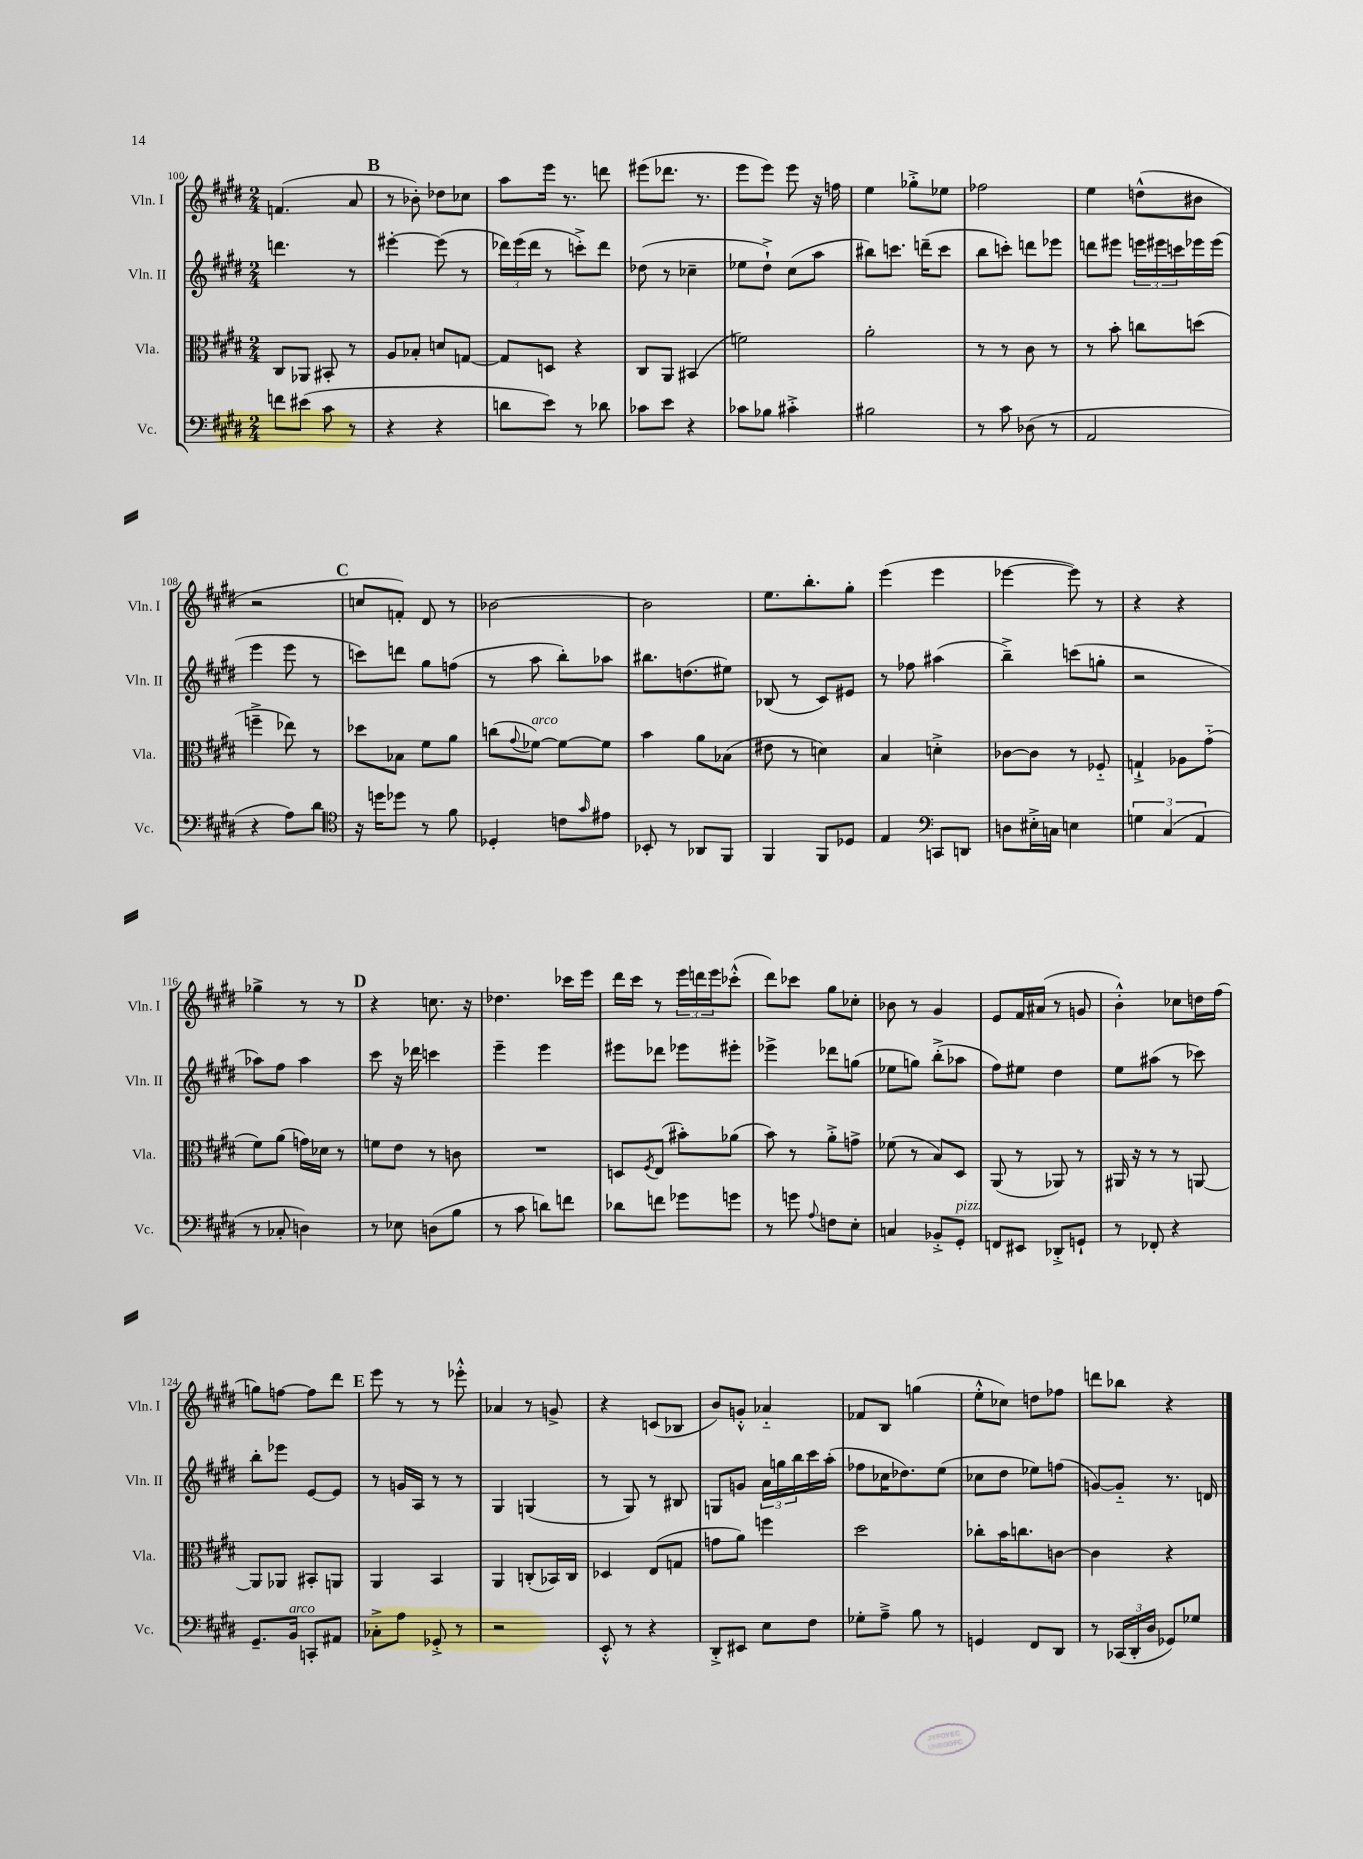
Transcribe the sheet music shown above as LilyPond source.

<<
\new StaffGroup <<
\new Staff = "s0" \with { instrumentName = "Vln. I" shortInstrumentName = "Vln. I" } {
    \clef treble \key e \major \numericTimeSignature \time 2/4
    f'4.( a'8 |
    \mark \markup { \bold "B" } r8 bes'8-.) des''8 ces''8 |
    a''8 e'''16 r8. d'''8 |
    eis'''8( des'''8. r8. |
    e'''8 e'''8) e'''8 r16 f''16 |
    e''4 ges''8-.-> ees''8 |
    fes''2 |
    e''4 d''8-^( bis'8 |
    r2 |
    \mark \markup { \bold "C" } c''8 f'8-.) dis'8 r8 |
    bes'2~ |
    bes'2 |
    e''8. b''8.-. gis''8-. |
    e'''4( e'''4 |
    ees'''4~ ees'''8) r8 |
    r4 r4 |
    ges''4-> r8 r8 |
    \mark \markup { \bold "D" } r4 c''8. r16 |
    des''4. ces'''16 e'''16 |
    dis'''16 cis'''16 r8 \tuplet 3/2 { e'''16 d'''16 e'''16 } ces'''8-.-^( |
    dis'''8) ces'''8 gis''8 ces''8-. |
    bes'8 r8 gis'4 |
    e'8 fis'16 ais'16( r8 g'8 |
    b'4-.-^) ces''8 d''16 fis''16( |
    g''8) f''8~ f''8 dis'''8 |
    \mark \markup { \bold "E" } e'''8 r8 r8 ees'''8-.-^ |
    aes'4 r8 g'8-> |
    r4 c'8( bes8 |
    b'8) g'8-.-^ aes'4-_ |
    fes'8 b8 g''4( |
    e''8-.-^ ces''8) d''8 fes''8 |
    d'''8 bes''8 r4 \bar "|." |
}
\new Staff = "s1" \with { instrumentName = "Vln. II" shortInstrumentName = "Vln. II" } {
    \clef treble \key e \major \numericTimeSignature \time 2/4
    d'''4. r8 |
    \mark \markup { \bold "B" } eis'''4~-. eis'''8( r8 |
    \tuplet 3/2 { des'''16) e'''16( des'''16 } r8 c'''8-.->) des'''8 |
    des''8( r8 ces''4-- |
    ees''8 dis''8-!->) cis''8( a''8 |
    bis''8) c'''8. d'''16--( c'''8 |
    b''8 c'''8-.) d'''8 ees'''8 |
    d'''8 eis'''8 \tuplet 3/2 { e'''16 eis'''16 c'''16 } ees'''16 ees'''16( |
    e'''4 e'''8 r8 |
    \mark \markup { \bold "C" } c'''8) d'''8 gis''8 f''8( |
    r8 a''8 b''8-.) aes''8 |
    bis''8. d''8.( eis''8) |
    bes8( r8 cis'8) eis'8 |
    r8 fes''8 ais''4( |
    b''4--->) c'''8( g''8-. |
    r2 |
    aes''8) fis''8 aes''4 |
    \mark \markup { \bold "D" } cis'''8 r16 des'''16 c'''4 |
    e'''4-- e'''4 |
    eis'''8 des'''8 ees'''8 eis'''8-. |
    ees'''4-> des'''8 g''8( |
    ees''8 g''8) b''8-.->( aes''8 |
    fis''8) eis''8 dis''4 |
    e''8 ais''8( r8 ces'''8) |
    b''8-. ees'''8 e'8~ e'8 |
    \mark \markup { \bold "E" } r8 g'16 a16 r8 r8 |
    gis4 g4( |
    r8 gis8) r8 bis8 |
    g8 g'8 \tuplet 3/2 { a'16 g''16 b''16 } cis'''16 a''16-.( |
    fes''8 ces''16 des''8.) e''8( |
    ces''8 dis''8 ees''8) f''8( |
    g'8~) g'8-_ r8. d'16 \bar "|." |
}
\new Staff = "s2" \with { instrumentName = "Vla." shortInstrumentName = "Vla." } {
    \clef alto \key e \major \numericTimeSignature \time 2/4
    cis8 aes,8 bis,8-. r8 |
    \mark \markup { \bold "B" } a8 bes8-. d'8 g8~ |
    g8 d8 r4 |
    cis8 a,8 bis,4( |
    f'2) |
    a'2-. |
    r8 r8 cis'8 r8 |
    r8 b'8-. c''8 d''8( |
    f''4---> ees''8) r8 |
    \mark \markup { \bold "C" } des''8 bes8 fis'8 a'8 |
    c''8( \appoggiatura { gis'8 } fes'8~^\markup { \italic "arco" }) fes'8~ fes'8 |
    b'4 a'8 bes8( |
    eis'8 r8 d'4) |
    b4 d'4-.-> |
    ces'8~ ces'8 r8 fes8-_ |
    g4-!-> aes8 gis'8-_( |
    fis'8) a'8( g'16) des'16 r8 |
    \mark \markup { \bold "D" } f'8 e'8 r8 c'8 |
    R2 |
    d8 \acciaccatura { fis8 } e8( bis'8-.) aes'8( |
    b'8) r8 a'8-.-> g'8-> |
    fes'8( r8 b8) dis8 |
    a,8( r8 aes,8) r8 |
    ais,16 r16 r8 r8 a,8~ |
    a,8 aes,8 bis,8-. a,8 |
    \mark \markup { \bold "E" } a,4 b,4 |
    a,4 c8-.( bes,16) c16 |
    des4 e8( g8 |
    g'8 a'8) f''4 |
    dis''2 |
    ces''8-. b'16 c''8. c'8~ |
    c'4 r4 \bar "|." |
}
\new Staff = "s3" \with { instrumentName = "Vc." shortInstrumentName = "Vc." } {
    \clef bass \key e \major \numericTimeSignature \time 2/4
    f'8 eis'8( cis'8 r8 |
    \mark \markup { \bold "B" } r4 r4 |
    d'8 e'8) r8 des'8 |
    ces'8 e'8 r4 |
    ces'8 bes8 cis'4-.-> |
    bis2 |
    r8 cis'8 des8( r8 |
    a,2 |
    r4 a8) dis'8 |
    \mark \markup { \bold "C" } \clef tenor r16 d''16 des''8 r8 fis'8 |
    des4-. c'8 \grace { gis'16 } eis'8 |
    bes,8-. r8 aes,8 fis,8 |
    fis,4 fis,8 des8 |
    e4 \clef bass c,8 d,8 |
    d8 eis16-.-> c16 e4 |
    \tuplet 3/2 { g4 cis4( a,4 } |
    r8 ces8-. d4) |
    \mark \markup { \bold "D" } r8 ees8 d8( b8 |
    r8 cis'8 d'8) f'8 |
    des'8 f'8 ges'8 g'8 |
    r8 g'8 \appoggiatura { a8 } f8 e8-. |
    c4 bes,8-.-> gis,8-.^\markup { \italic "pizz." } |
    f,8 eis,8 des,8-.-> g,8-! |
    r8 fes,8-. r4 |
    gis,8.-- b,16^\markup { \italic "arco" } c,8-. ais,8 |
    \mark \markup { \bold "E" } ces8-.-> a8 ges,8-.-> r8 |
    r2 |
    e,8-.-^ r8 r4 |
    dis,8-.-> eis,8 e8 fis8 |
    ges8-. a8---> b8 r8 |
    g,4 fis,8 dis,8 |
    r8 \tuplet 3/2 { ces,16( dis,16-. dis16 } ges,8) ges8 \bar "|." |
}
>>
>>
\layout { \context { \Score currentBarNumber = #100 } }
